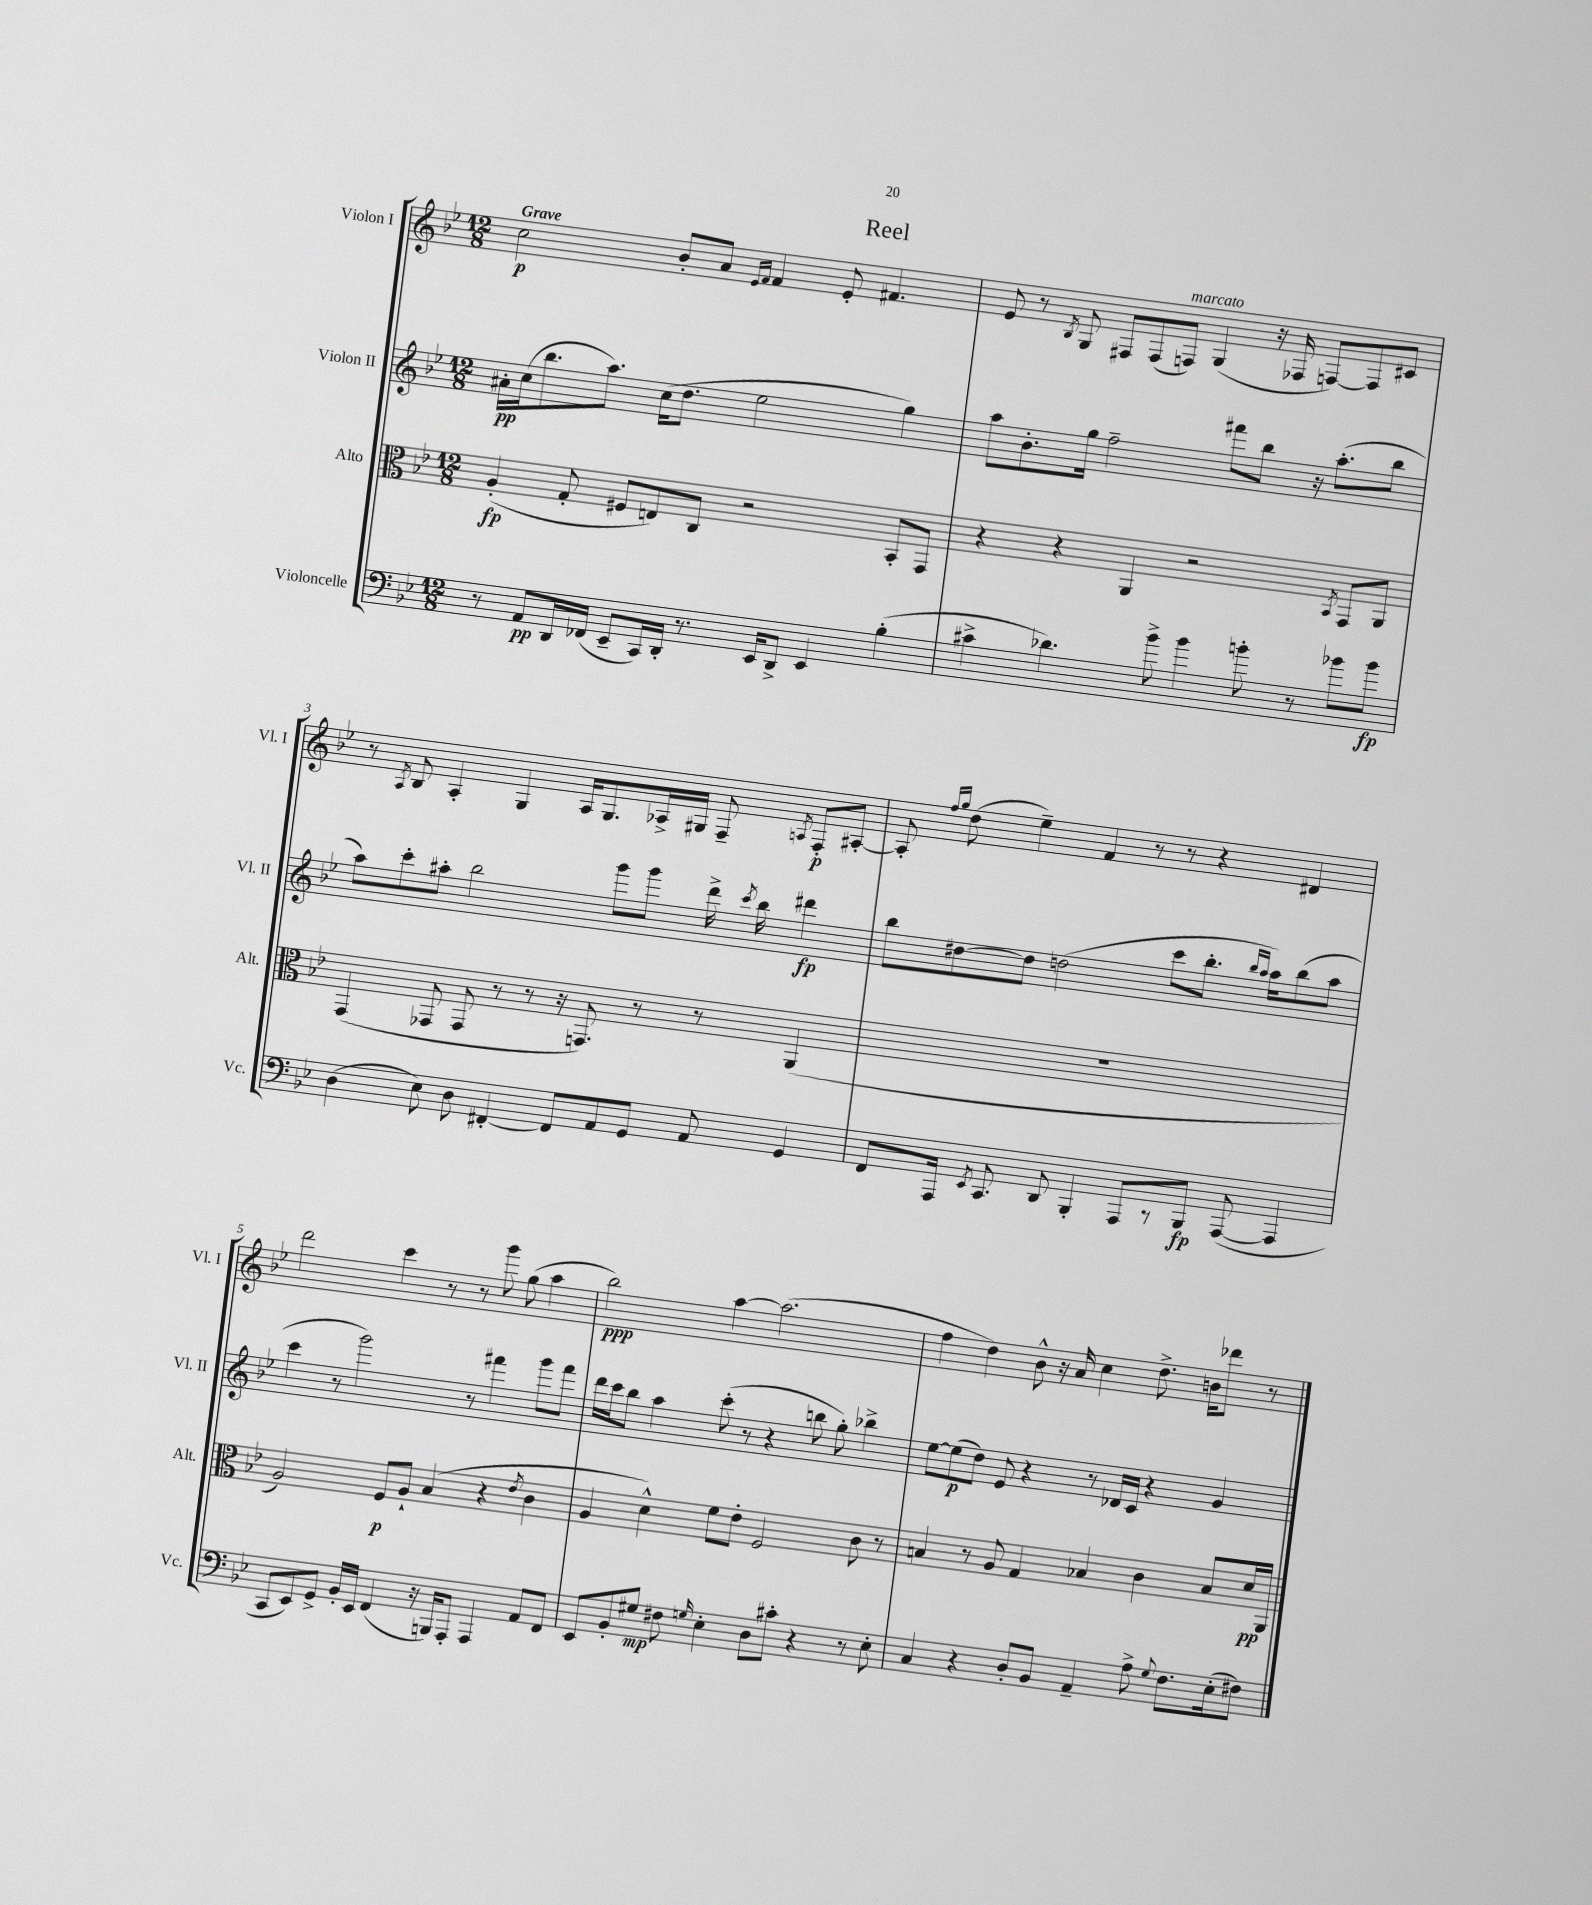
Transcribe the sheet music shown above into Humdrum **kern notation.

**kern	**dynam	**kern	**dynam	**kern	**dynam	**kern	**dynam
*part4	*part4	*part3	*part3	*part2	*part2	*part1	*part1
*staff4	*staff4	*staff3	*staff3	*staff2	*staff2	*staff1	*staff1
*I"Violoncelle	*	*I"Alto	*	*I"Violon II	*	*I"Violon I	*
*I'Vc.	*	*I'Alt.	*	*I'Vl. II	*	*I'Vl. I	*
*clefF4	*	*clefC3	*	*clefG2	*	*clefG2	*
*k[b-e-]	*	*k[b-e-]	*	*k[b-e-]	*	*k[b-e-]	*
*M12/8	*	*M12/8	*	*M12/8	*	*M12/8	*
=1	=1	=1	=1	=1	=1	=1	=1
!	!	!	!	!	!	!LO:TX:a:B:t=Grave	!
8r	.	(4A'/	fp	16a#X'\LL	pp	2cc\	p
.	.	.	.	(16cc\J	.	.	.
8AA/L	pp	.	.	8.bb-\	.	.	.
16DD/L	.	8G'/	.	.	.	.	.
(16FF-X/JJ	.	.	.	8.aa\J)	.	.	.
8EE-~/L	.	8F#X/L	.	.	.	.	.
16CC/L)	.	8En/)	.	(16cc\KL	.	8b-'/L	.
16DD'/JJ	.	.	.	8.dd\J	.	.	.
8.r	.	8C/J	.	.	.	8a/J	.
.	.	.	.	.	.	16qqe-/LL	.
.	.	.	.	.	.	16qqf/JJ	.
.	.	2r	.	2ee-\	.	4f/	.
16EE-/KL	.	.	.	.	.	.	.
8DD^/J	.	.	.	.	.	.	.
4EE-/	.	.	.	.	.	8e-'/	.
.	.	.	.	.	.	4.f#X/	.
(4B-'\	.	8BB-'/L	.	4gg\)	.	.	.
.	.	8GG/J	.	.	.	.	.
=2	=2	=2	=2	=2	=2	=2	=2
4c#X^\	.	4r	.	8aa\L	.	8e-/	.
.	.	.	.	8.b-'\	.	8r	.
.	.	.	.	.	.	8qB-/	.
4.d-X\)	.	4r	.	.	.	8G/	.
.	.	.	.	16gg\Jk	.	.	.
.	.	.	.	2ff~\	.	8F#X/L	.
.	.	4AA/	.	.	.	(8F#/	.
!	!	!	!	!	!	!LO:TX:a:i:t=marcato	!
8b-^\	.	.	.	.	.	8Fn/J)	.
4b-\	.	2r	.	.	.	(4G/	.
.	.	.	.	8fff#X\L	.	.	.
8bn'\	.	.	.	8bb-\J	.	16r	.
.	.	.	.	.	.	16F-X/	.
8r	.	.	.	16r	.	[8Fn/L)	.
.	.	.	.	(8.aa'\L	.	.	.
.	.	8qBB-/	.	.	.	.	.
8b-X\L	.	8GG/L	.	.	.	8F/]	.
8b-\J	fp	8AA/J	.	8bb-\J	.	8c#X/J	.
!!LO:LB:g=z
=3	=3	=3	=3	=3	=3	=3	=3
(4D\	.	(4GG/	.	8aa\L)	.	8r	.
.	.	.	.	.	.	8qA/	.
.	.	.	.	8ccc'\	.	8B-/	.
8E-\)	.	8GG-X/	.	8aa#X'\J	.	4A'/	.
8D\	.	8GG-/	.	2bb-\	.	.	.
[4FF#X'/	.	8r	.	.	.	4G/	.
.	.	8r	.	.	.	.	.
8FF#/L]	.	16r	.	.	.	16A/KL	.
.	.	8.GGn/)	.	.	.	8.G/	.
8AA/	.	.	.	8ggg\L	.	.	.
8GG/J	.	8r	.	8ggg\J	.	16A-X^/L	.
.	.	.	.	.	.	16G#X/JJ	.
8AA/	.	8r	.	16ddd^\	.	8F~/	.
.	.	.	.	8qccc/	.	.	.
.	.	.	.	16bb-\	.	.	.
.	.	.	.	.	.	8qAn/	.
4GG/	.	(4AA/	.	4ddd#X\	fp	8F'/L	p
.	.	.	.	.	.	[8A#X'/J	.
=4	=4	=4	=4	=4	=4	=4	=4
8FF/L	.	1.r	.	8bb-\L	.	8A#'/]	.
.	.	.	.	.	.	16qqff/LL	.
.	.	.	.	.	.	16qqgg/JJ	.
16AAA/Jk	.	.	.	[8dd#X\	.	(8dd\	.
8qEE-/	.	.	.	.	.	.	.
8.CC/	.	.	.	.	.	.	.
.	.	.	.	8dd#\J]	.	4ee-~\)	.
8DD/	.	.	.	(2ddn\	.	.	.
4BBB-'/	.	.	.	.	.	4f/	.
8AAA/L	.	.	.	.	.	8r	.
8r	.	.	.	8ccc\L	.	8r	.
8BBB-/J	fp	.	.	8.bb-'\J	.	4r	.
([8AAA/	.	.	.	.	.	.	.
.	.	.	.	16qqbb-/LL	.	.	.
.	.	.	.	16qqaa/JJ	.	.	.
.	.	.	.	16aa\KL)	.	.	.
4AAA/]	.	.	.	(8bb-\	.	4d#X/	.
.	.	.	.	8aa\J	.	.	.
!!LO:LB:g=z
=5	=5	=5	=5	=5	=5	=5	=5
8CC/L	.	2A/)	.	4ccc\	.	2ddd\	.
8EE-/)	.	.	.	.	.	.	.
8GG^/J	.	.	.	8r	.	.	.
16BB-'/LL	.	.	.	2ggg\)	.	.	.
16EE-/JJ	.	.	.	.	.	.	.
(4FF/	.	8F/L	p	.	.	4ccc\	.
.	.	8A`/J	.	.	.	.	.
16r	.	(4B-/	.	.	.	8r	.
16BBBn/KL)	.	.	.	.	.	.	.
8AAA'/J	.	.	.	8r	.	8r	.
4AAA/	.	4r	.	4fff#X\	.	8ggg\	.
.	.	.	.	.	.	(8gg\	.
.	.	8qe-/	.	.	.	.	.
8AA/L	.	4c\	.	8ggg\L	.	4aa\	.
8FF/J	.	.	.	8fff#\J	.	.	.
=6	=6	=6	=6	=6	=6	=6	=6
8EE-/L	.	4A/	.	16ddd\LL	.	2bb-\)	ppp
.	.	.	.	16ccc\J	.	.	.
8BB-'/	.	.	.	8bb-\J	.	.	.
8G#X/J	mp	4d^^\)	.	4aa\	.	.	.
8F#X\	.	.	.	.	.	.	.
16qqGn/	.	.	.	.	.	.	.
4E-'\	.	8f\L	.	(8ccc'\	.	[4aa\	.
.	.	8e-'\J	.	8r	.	.	.
8D\L	.	2F/	.	4r	.	(2.aa\]	.
8c#X'\J	.	.	.	.	.	.	.
4r	.	.	.	8bbn\	.	.	.
.	.	.	.	8gg'\)	.	.	.
8r	.	8c\	.	4bb-X^\	.	.	.
8E-'\	.	8r	.	.	.	.	.
=7	=7	=7	=7	=7	=7	=7	=7
4C/	.	4Bn/	.	[8ee-\L	.	4ff\	.
.	.	.	.	(8ee-\]	p	.	.
4r	.	8r	.	8dd\J)	.	4dd\)	.
.	.	8A/	.	8e-/	.	.	.
8D'/L	.	4G/	.	4r	.	8b-^^\	.
8BB-/J	.	.	.	.	.	16r	.
.	.	.	.	.	.	16a/	.
4AA~/	.	4B-X/	.	8r	.	4cc\	.
.	.	.	.	16d-X/LL	.	.	.
.	.	.	.	16c/JJ	.	.	.
8A^\	.	4c\	.	4r	.	8.dd^\	.
8qqG/	.	.	.	.	.	.	.
8.F\L	.	.	.	.	.	.	.
.	.	.	.	.	.	16bn\KL	.
.	.	8B-/L	.	4g/	.	8ddd-X\J	.
(16E-'\k	.	.	.	.	.	.	.
8F#X\J)	.	16d/L	pp	.	.	8r	.
.	.	16AA/JJ	.	.	.	.	.
==	==	==	==	==	==	==	==
*-	*-	*-	*-	*-	*-	*-	*-
